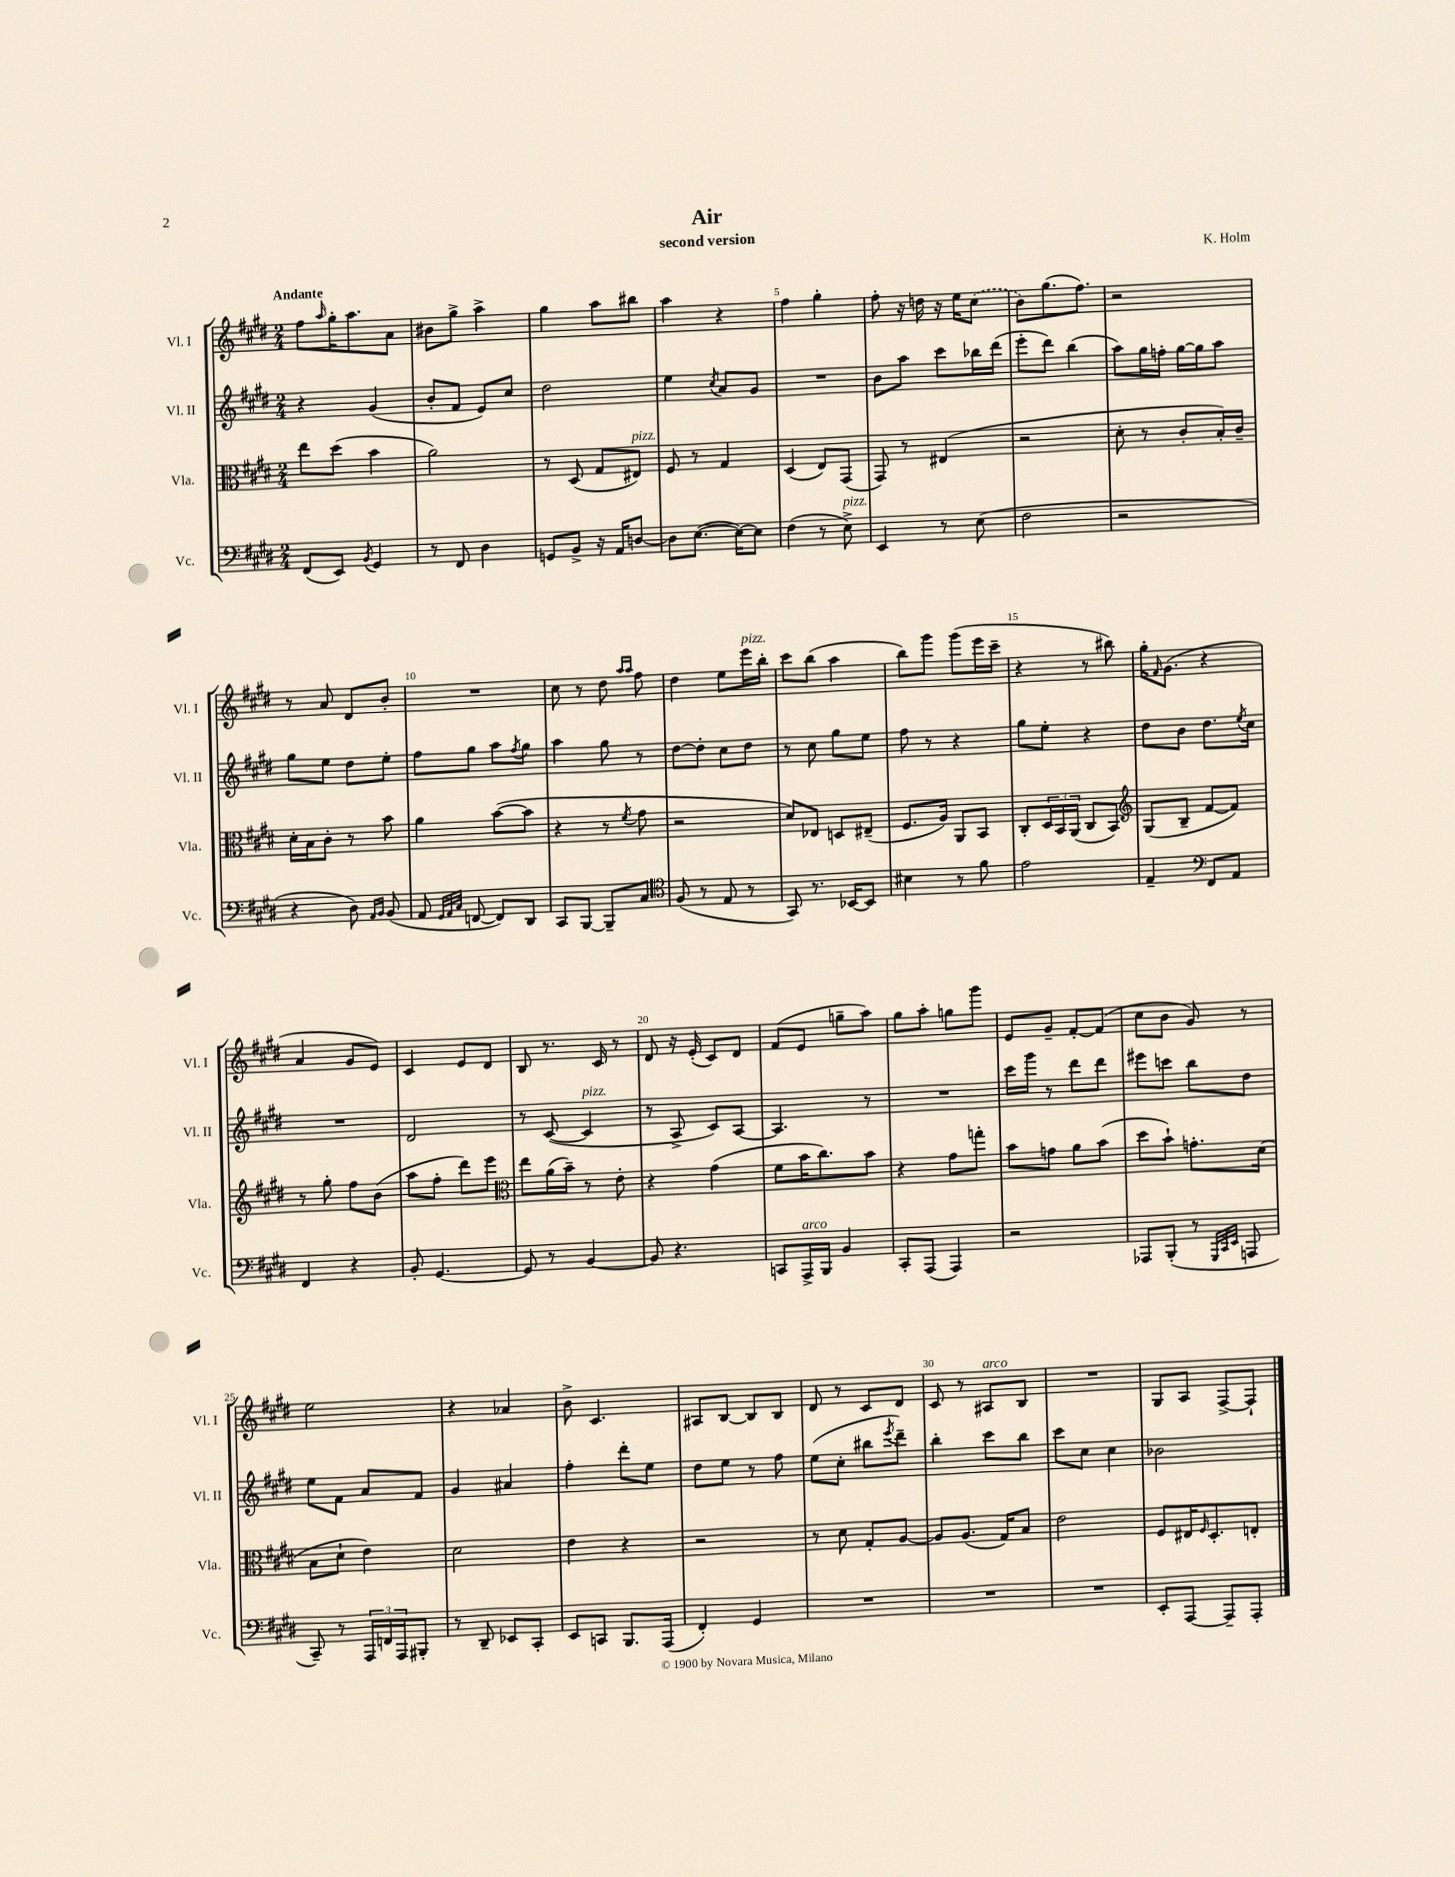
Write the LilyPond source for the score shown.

\header { title = "Air" composer = "K. Holm" subtitle = "second version" }
<<
\new StaffGroup <<
\new Staff = "s0" \with { instrumentName = "Vl. I" shortInstrumentName = "Vl. I" } {
    \clef treble \key e \major \numericTimeSignature \time 2/4 \tempo "Andante"
    fis''8 \grace { a''16 } gis''16-. a''8. a'8 |
    bis'8 gis''8-> a''4-> |
    gis''4 a''8 bis''8 |
    a''4 r4 |
    fis''4 gis''4-. |
    fis''8-. r16 d''16 r16 e''16 \once \slurDashed cis''8( |
    b'8) gis''8.( fis''8.) |
    r2 |
    r8 a'8 dis'8 b'8-. |
    R2 |
    cis''8 r8 dis''8 \grace { a''16 a''16 } fis''8 |
    dis''4 e''8 e'''16^\markup { \italic "pizz." } b''16-. |
    cis'''8 b''8( a''4 |
    b''8) gis'''8 gis'''8( e'''16 cis'''16-- |
    r4 r8 bis''8) |
    gis''16-. \grace { fis'16 } gis'8.( r4 |
    a'4 gis'8 e'8) |
    cis'4 e'8 dis'8 |
    b8 r8. cis'16 r8 |
    dis'8 r16 e'16-.( cis'8) dis'8 |
    fis'8( e'8 g''8-- a''8) |
    gis''8 a''8-. g''8 gis'''8 |
    e'8 gis'8-- fis'8~-. fis'8( |
    cis''8 b'8 gis'8) r8 |
    e''2 |
    r4 aes'4 |
    b'8-> cis'4. |
    ais8 b8~ b8 b8 |
    dis'8 r8 cis'8 dis'8 |
    cis'8 r8 ais8^\markup { \italic "arco" } b8 |
    R2 |
    gis8 a8 fis8~-> fis8-! \bar "|." |
}
\new Staff = "s1" \with { instrumentName = "Vl. II" shortInstrumentName = "Vl. II" } {
    \clef treble \key e \major \numericTimeSignature \time 2/4
    r4 gis'4( |
    b'8-. fis'8 e'8) cis''8 |
    dis''2 |
    e''4 \acciaccatura { cis''8 } a'8 gis'8 |
    R2 |
    b'8 a''8 cis'''8 bes''16 dis'''16( |
    e'''8-. dis'''8) b''4( |
    a''8) gis''16 f''16-. gis''16~ gis''16 a''8 |
    gis''8 e''8 dis''8 e''8-. |
    fis''8 gis''8 a''8 \acciaccatura { fis''8 } gis''8 |
    a''4 gis''8 r8 |
    dis''8~ dis''8-. cis''8 dis''8 |
    r8 cis''8 gis''8 e''8 |
    fis''8 r8 r4 |
    gis''8 e''8-. r4 |
    dis''8 b'8 dis''8. \acciaccatura { e''8 } cis''16 |
    R2 |
    dis'2 |
    r8 cis'8~( cis'4^\markup { \italic "pizz." } |
    r8 a8-> cis'8) a8~ |
    a4. r8 |
    R2 |
    cis'''16 gis'''16 r8 dis'''8 dis'''8 |
    eis'''8 c'''8 b''8 dis''8 |
    e''8 fis'8 a'8 fis'8 |
    gis'4 ais'4 |
    fis''4-. dis'''8-. e''8 |
    dis''8 e''8 r8 fis''8 |
    e''8( cis''8-. bis''8 \acciaccatura { e'''8 } dis'''8--) |
    b''4-. cis'''8 b''8 |
    cis'''8 cis''8 cis''4 |
    bes'2 \bar "|." |
}
\new Staff = "s2" \with { instrumentName = "Vla." shortInstrumentName = "Vla." } {
    \clef alto \key e \major \numericTimeSignature \time 2/4
    e''8 dis''8( b'4 |
    a'2) |
    r8 dis8( gis8 eis8^\markup { \italic "pizz." }) |
    fis8 r8 gis4 |
    dis4( e8) gis,8( |
    gis,8) r8 eis4( |
    r2 |
    dis'8-. r8 cis'8-. b16-.) cis'16-- |
    dis'16-. b16 cis'8-. r8 b'8 |
    a'4 b'8~( b'8 |
    r4 r8 \acciaccatura { fis'8 } gis'8 |
    r2 |
    dis'8) ees8 d8 eis8--( |
    fis8. a16) a,8 b,8 |
    cis8-. \tuplet 3/2 { dis16 b,16 a,16( } cis8 b,8) |
    \clef treble gis8( b8-- fis'8~ fis'8) |
    r8 gis''8-. fis''8 b'8( |
    a''8 fis''8-. dis'''8) e'''8 |
    \clef alto e''8 a'16( b'16--) r8 e'8-. |
    r4 gis'4( |
    fis'8 b'16 cis''8.) b'8 |
    r4 gis'8 g''8-. |
    b'8 g'8 a'8 b'8( |
    dis''8 b'8-!) g'8.-. dis'16( |
    b8 dis'8-! e'4) |
    dis'2 |
    e'4 r4 |
    r2 |
    r8 dis'8 gis8-. a8~ |
    a8 a8.( gis16) b8 |
    e'2 |
    fis8 eis16 \grace { fis16 } dis8.-. e8-. \bar "|." |
}
\new Staff = "s3" \with { instrumentName = "Vc." shortInstrumentName = "Vc." } {
    \clef bass \key e \major \numericTimeSignature \time 2/4
    fis,8( e,8) \acciaccatura { b,8 } gis,4 |
    r8 fis,8 dis4 |
    g,8 b,8-> r16 a,16 d8~ |
    d8 e8.~( e16~) e8 |
    fis4( r8 e8->^\markup { \italic "pizz." }) |
    e,4 r8 e8( |
    fis2 |
    r2 |
    r4 dis8) \grace { a,16 b,16 } b,8( |
    a,8 \grace { gis,32 a,32 cis32 } f,8~ f,8) dis,8 |
    cis,8 b,,8~ b,,8-- cis8 |
    \clef tenor fis8( r8 e8 r8 |
    gis,8) r8. bes,16~ bes,8 |
    bis4 r8 fis'8 |
    e'2 |
    e4-- \clef bass fis,8 a,8 |
    fis,4 r4 |
    b,8-. gis,4.~ |
    gis,8 r8 b,4~ |
    b,8 r4. |
    c,8 a,,16->^\markup { \italic "arco" } b,,16 b,4 |
    cis,8-. a,,8( a,,4) |
    r2 |
    aes,,8 b,,8-.( r8 \grace { gis,,32 cis,32 e,32 } a,,8 |
    cis,8--) r8 \tuplet 3/2 { a,,16 f,16 a,,16 } bis,,8-. |
    r8 dis,8-- ees,8 cis,8-. |
    e,8 c,8 b,,8. a,,16( |
    fis,4-.) gis,4 |
    R2 |
    R2 |
    R2 |
    e,8-. a,,8~ a,,8-- a,,8-. \bar "|." |
}
>>
>>
\layout { \context { \Score \override BarNumber.break-visibility = ##(#f #t #t) barNumberVisibility = #(every-nth-bar-number-visible 5) } }
